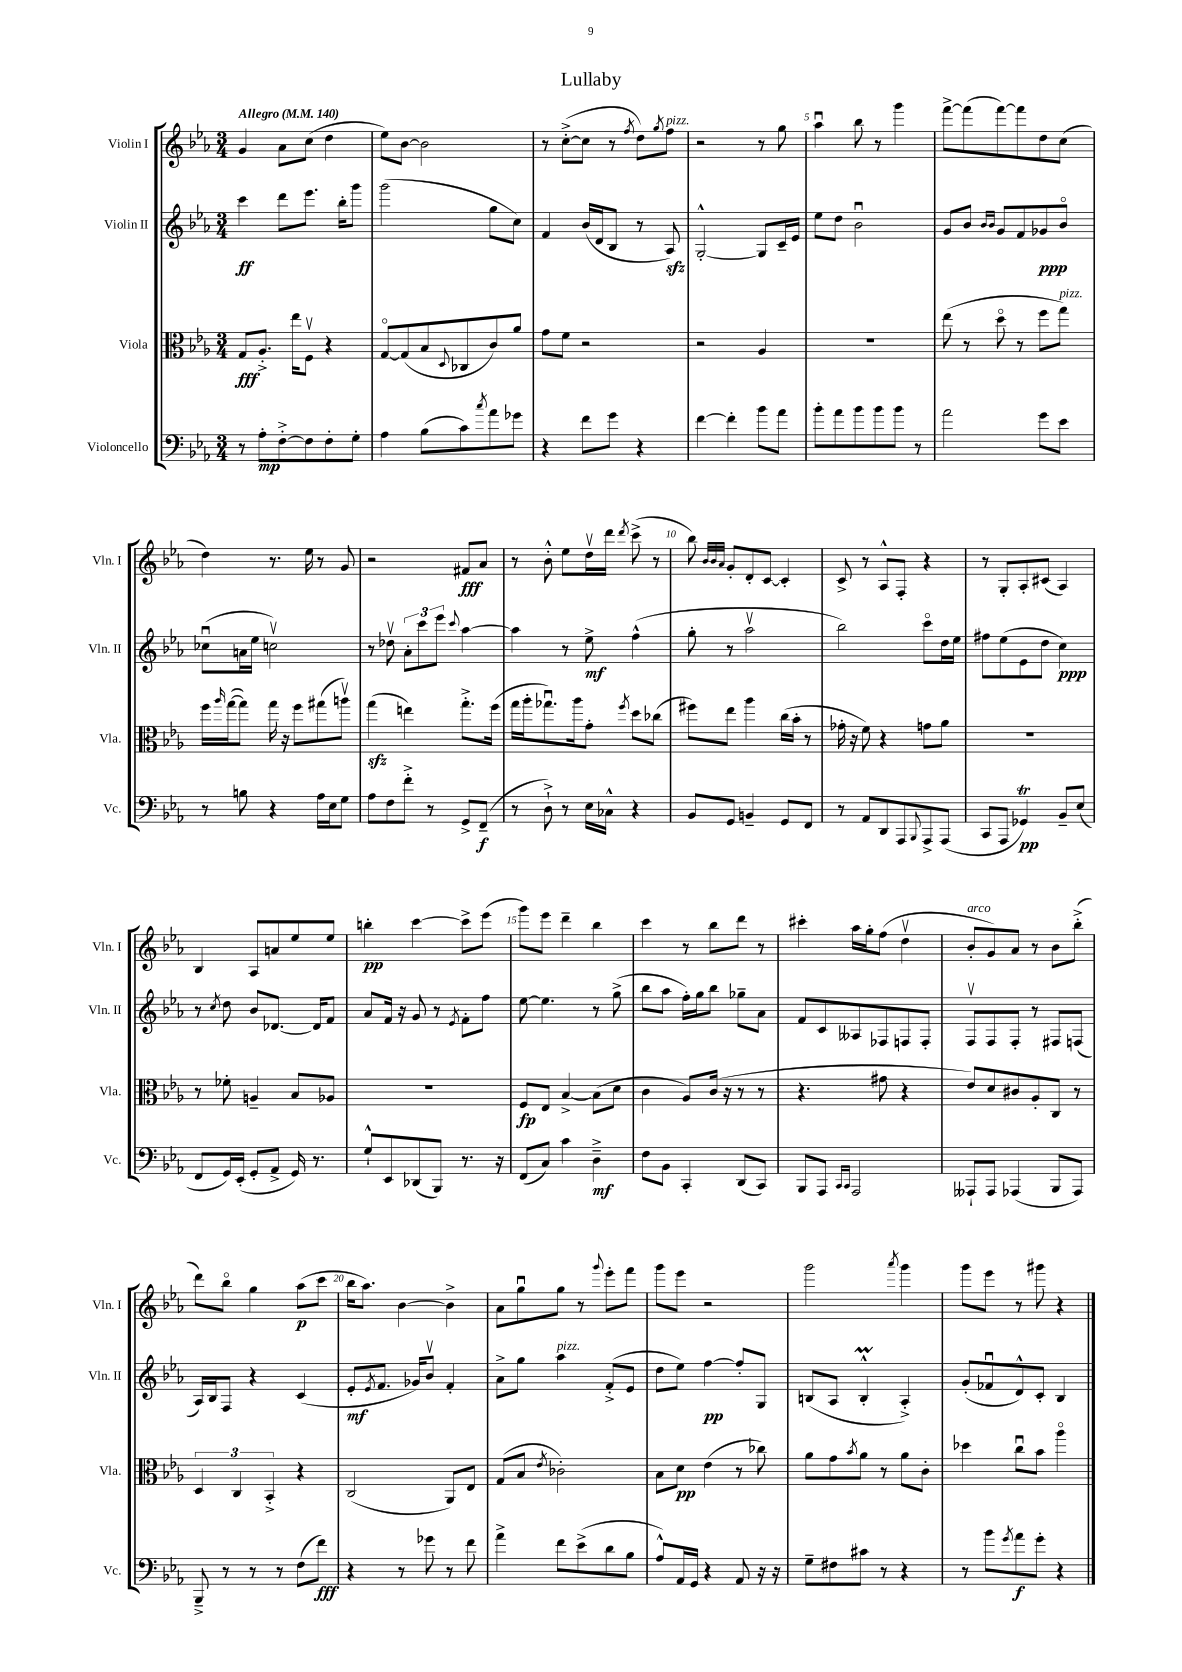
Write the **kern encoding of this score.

**kern	**dynam	**kern	**dynam	**kern	**dynam	**kern	**dynam
*part4	*part4	*part3	*part3	*part2	*part2	*part1	*part1
*staff4	*staff4	*staff3	*staff3	*staff2	*staff2	*staff1	*staff1
*I"Violoncello	*	*I"Viola	*	*I"Violin II	*	*I"Violin I	*
*I'Vc.	*	*I'Vla.	*	*I'Vln. II	*	*I'Vln. I	*
*clefF4	*	*clefC3	*	*clefG2	*	*clefG2	*
*k[b-e-a-]	*	*k[b-e-a-]	*	*k[b-e-a-]	*	*k[b-e-a-]	*
*M3/4	*	*M3/4	*	*M3/4	*	*M3/4	*
*MM140	*	*MM140	*	*MM140	*	*MM140	*
=1	=1	=1	=1	=1	=1	=1	=1
!	!	!	!	!	!	!LO:TX:a:B:t=Allegro	!
8r	.	8G/L	fff	4ccc\	ff	4g/	.
8A-'\L	mp	8.A-'^/J	.	.	.	.	.
[8F'^\	.	.	.	8ddd\L	.	8a-\L	.
.	.	16ee-\KL	.	.	.	.	.
8F\]	.	8Fv\J	.	8.eee-\J	.	(8cc\J	.
8F'\	.	4r	.	.	.	4dd\	.
.	.	.	.	16bb-'\KL	.	.	.
8G'\J	.	.	.	8ggg\J	.	.	.
=2	=2	=2	=2	=2	=2	=2	=2
4A-\	.	[8G/L	.	(2ggg\	.	8ee-\L)	.
.	.	(8G/]	.	.	.	[8b-\J	.
(8B-\L	.	8B-/	.	.	.	2b-\]	.
.	.	8qqD/	.	.	.	.	.
8c\)	.	8C-X/	.	.	.	.	.
8qcc/	.	.	.	.	.	.	.
8a-\	.	8c/)	.	8gg\L	.	.	.
8g-X\J	.	8a-/J	.	8cc\J)	.	.	.
=3	=3	=3	=3	=3	=3	=3	=3
4r	.	8g\L	.	4f/	.	8r	.
.	.	8f\J	.	.	.	([8cc'^\L	.
8f\L	.	2r	.	(16b-/LL	.	8cc\J]	.
.	.	.	.	16d/J	.	.	.
8g\J	.	.	.	8B-/J	.	8r	.
.	.	.	.	.	.	8qff/	.
4r	.	.	.	8r	.	8dd\L)	.
.	.	.	.	.	.	8qgg/	.
!	!	!	!	!	!	!LO:TX:a:i:t=pizz.	!
.	.	.	.	8A-zz/)	.	8ff\J	.
=4	=4	=4	=4	=4	=4	=4	=4
[4f\	.	2r	.	[2G'^^/	.	2r	.
4f'\]	.	.	.	.	.	.	.
8b-\L	.	4A-/	.	8G/L]	.	8r	.
8a-\J	.	.	.	16c~/L	.	8gg\	.
.	.	.	.	16e-/JJ	.	.	.
=5	=5	=5	=5	=5	=5	=5	=5
8b-'\L	.	2.r	.	8ee-\L	.	4aa-u\	.
8a-\	.	.	.	8dd\J	.	.	.
8b-\	.	.	.	2b-u\	.	8bb-\	.
8b-\	.	.	.	.	.	8r	.
8b-\J	.	.	.	.	.	4ggg\	.
8r	.	.	.	.	.	.	.
=6	=6	=6	=6	=6	=6	=6	=6
2a-\	.	(8ee-\	.	8g/L	.	[8fff^\L	.
.	.	8r	.	8b-/J	.	(8fff\]	.
.	.	.	.	16qqb-/LL	.	.	.
.	.	.	.	16qqb-/JJ	.	.	.
.	.	8dd\	.	8g/L	.	[8fff\)	.
.	.	8r	.	8f/	.	8fff\]	.
8g\L	.	8ff\L	.	8g-X/	ppp	8dd\	.
!	!	!LO:TX:a:i:t=pizz.	!	!	!	!	!
8e-\J	.	8gg\J)	.	8b-/J	.	(8cc\J	.
!!LO:LB:g=z
=7	=7	=7	=7	=7	=7	=7	=7
8r	.	16ff\LL	.	(8cc-Xu\L	.	4dd\)	.
.	.	16qqaa-/	.	.	.	.	.
.	.	([16gg\J	.	.	.	.	.
8Bn\	.	8gg\J])	.	16an\L	.	.	.
.	.	.	.	16ee-\JJ	.	.	.
4r	.	16gg\	.	2ccnv\)	.	8.r	.
.	.	16r	.	.	.	.	.
.	.	8ff\L	.	.	.	.	.
.	.	.	.	.	.	16ee-\	.
16A-\LL	.	(8gg#X\	.	.	.	8r	.
16E-\J	.	.	.	.	.	.	.
8G\J	.	8aanv\J)	.	.	.	8g/	.
=8	=8	=8	=8	=8	=8	=8	=8
8A-\L	.	(4ggzz\	.	8r	.	2r	.
8F\	.	.	.	8dd-Xv\	.	.	.
8f'^\J	.	4een\)	.	12a-'\L	.	.	.
.	.	.	.	12ccc\	.	.	.
8r	.	.	.	.	.	.	.
.	.	.	.	12eee-\J	.	.	.
.	.	.	.	8qqccc/	.	.	.
8GG^/L	.	8.gg'^\L	.	[4aa-\	.	8f#X/L	fff
(8FF~/J	f	.	.	.	.	8a-/J	.
.	.	(16ff\Jk	.	.	.	.	.
=9	=9	=9	=9	=9	=9	=9	=9
8r	.	16gg\LL	.	4aa-\]	.	8r	.
.	.	16aa-'\J	.	.	.	.	.
8D`^\)	.	8.gg-Xu\)	.	.	.	8b-'^^\	.
8r	.	.	.	8r	.	8ee-\L	.
.	.	16aa-\k	.	.	.	.	.
16E-\LL	.	8g'\J	.	8ee-^\	mf	16ddv\L	.
16C-X^^\JJ	.	.	.	.	.	16ddd\JJ	.
.	.	8qff/	.	.	.	8qddd/	.
4r	.	8dd\L	.	(4ff^^\	.	(8ccc^\	.
.	.	(8cc-X\J	.	.	.	8r	.
=10	=10	=10	=10	=10	=10	=10	=10
8BB-/L	.	8ff#X\L)	.	8gg'\	.	8bb-\)	.
.	.	.	.	.	.	32qqb-/LLL	.
.	.	.	.	.	.	32qqb-/	.
.	.	.	.	.	.	32qqa-/JJJ	.
8GG/J	.	8ee-\J	.	8r	.	8g'/L	.
4BBn~/	.	4aa-\	.	2aa-v\	.	8d'/	.
.	.	.	.	.	.	[8c/J	.
8GG/L	.	(16cc\LL	.	.	.	4c'/]	.
.	.	16b-'\JJ	.	.	.	.	.
8FF/J	.	8r	.	.	.	.	.
=11	=11	=11	=11	=11	=11	=11	=11
8r	.	16g-X'\	.	2bb-\)	.	8c^/	.
.	.	16r	.	.	.	.	.
8AA-/L	.	8f\)	.	.	.	8r	.
8DD/	.	4r	.	.	.	8A-^^/L	.
8AAA-/	.	.	.	.	.	8F'/J	.
8qqBBB-/	.	.	.	.	.	.	.
8AAA-^/	.	8gn\L	.	8ccc\L	.	4r	.
(8AAA-/J	.	8a-\J	.	16dd\L	.	.	.
.	.	.	.	16ee-\JJ	.	.	.
=12	=12	=12	=12	=12	=12	=12	=12
8CC/L	.	2.r	.	8ff#X\L	.	8r	.
8AAA-/J	.	.	.	(8ee-\	.	8G'/L	.
4GG-XT/)	pp	.	.	8e-\	.	8A-'/	.
.	.	.	.	8dd\J	.	(8c#X/J	.
8BB-~/L	.	.	.	4cc\)	ppp	4A-/)	.
(8E-/J	.	.	.	.	.	.	.
!!LO:LB:g=z
=13	=13	=13	=13	=13	=13	=13	=13
8FF/L	.	8r	.	8r	.	4B-/	.
.	.	.	.	8qcc/	.	.	.
16GG/L)	.	8f-X'\	.	8dd\	.	.	.
(16EE-'/JJ	.	.	.	.	.	.	.
8GG'/L	.	4An~/	.	8b-/L	.	8A-/L	.
8AA-^/J	.	.	.	[8.d-X/J	.	8an/	.
16GG/)	.	8B-/L	.	.	.	8ee-/	.
8.r	.	.	.	16d-/KL]	.	.	.
.	.	8A-X/J	.	8f/J	.	8ee-/J	.
=14	=14	=14	=14	=14	=14	=14	=14
8G`^^/L	.	2.r	.	8a-/L	.	4bbn'\	pp
8EE-/	.	.	.	16f/Jk	.	.	.
.	.	.	.	16r	.	.	.
(8DD-X/	.	.	.	8g/	.	[4ccc\	.
8BBB-/J)	.	.	.	8r	.	.	.
.	.	.	.	8qe-/	.	.	.
8.r	.	.	.	8f'\L	.	8ccc^\L]	.
.	.	.	.	8ff\J	.	(8eee-\J	.
16r	.	.	.	.	.	.	.
=15	=15	=15	=15	=15	=15	=15	=15
(8FF/L	.	8F/L	fp	[8ee-\	.	8ggg\L)	.
8C/J)	.	8E-/J	.	4.ee-\]	.	8eee-\J	.
4c\	.	[4B-^/	.	.	.	4ddd~\	.
4D~^\	mf	(8B-\L]	.	8r	.	4bb-\	.
.	.	8d\J	.	(8gg^\	.	.	.
=16	=16	=16	=16	=16	=16	=16	=16
8F\L	.	4c\	.	8bb-\L	.	4ccc\	.
8BB-\J	.	.	.	8aa-\J	.	.	.
4CC'/	.	8A-/L)	.	16ff'\LL)	.	8r	.
.	.	.	.	16gg\J	.	.	.
.	.	(16c/Jk	.	8bb-\J	.	8bb-\L	.
.	.	16r	.	.	.	.	.
(8DD/L	.	8r	.	8gg-X~\L	.	8ddd\J	.
8CC/J)	.	8r	.	8a-\J	.	8r	.
=17	=17	=17	=17	=17	=17	=17	=17
8BBB-/L	.	4.r	.	8f/L	.	4ccc#X'\	.
8AAA-/J	.	.	.	8c/	.	.	.
16qqCC/LL	.	.	.	.	.	.	.
16qqCC/JJ	.	.	.	.	.	.	.
2AAA-/	.	.	.	8A--X/	.	16aa-\LL	.
.	.	.	.	.	.	16gg'\J	.
.	.	8g#X\	.	8F-X/	.	(8ff\J	.
.	.	4r	.	8Fn/	.	4ddv\	.
.	.	.	.	8F'/J	.	.	.
=18	=18	=18	=18	=18	=18	=18	=18
!	!	!	!	!	!	!LO:TX:a:i:t=arco	!
8AAA--X`/L	.	8e-/L)	.	8Fv/L	.	8b-'/L	.
8AAA--/J	.	8d/	.	8F/	.	8g/)	.
(4AAA-X/	.	8c#X/	.	8F'/J	.	8a-/J	.
.	.	8A-'/	.	8r	.	8r	.
8BBB-/L	.	8C/J	.	8F#X/L	.	8b-\L	.
8AAA-/J)	.	8r	.	(8Fn/J	.	(8bb-'^\J	.
!!LO:LB:g=z
=19	=19	=19	=19	=19	=19	=19	=19
8BBB-~^/	.	6D/	.	16A-/LL)	.	8ddd\L)	.
.	.	.	.	16B-/J	.	.	.
8r	.	.	.	8F/J	.	8bb-\J	.
.	.	6C/	.	.	.	.	.
8r	.	.	.	4r	.	4gg\	.
.	.	6BB-'^/	.	.	.	.	.
8r	.	.	.	.	.	.	.
(8F\L	.	4r	.	(4c/	.	(8aa-\L	p
8f\J)	fff	.	.	.	.	8ccc\J	.
=20	=20	=20	=20	=20	=20	=20	=20
4r	.	(2C/	.	8e-'/L	mf	16bb-\KL	.
.	.	.	.	.	.	8.aa-\J)	.
.	.	.	.	8qe-/	.	.	.
.	.	.	.	8.f/J	.	.	.
8r	.	.	.	.	.	[4b-\	.
.	.	.	.	16g-X/KL)	.	.	.
8g-X\	.	.	.	8b-v/J	.	.	.
8r	.	8AA-/L)	.	4f'/	.	4b-^\]	.
8f\	.	8E-/J	.	.	.	.	.
=21	=21	=21	=21	=21	=21	=21	=21
4a-^\	.	(8G/L	.	8a-^\L	.	8a-\L	.
.	.	8B-/J	.	8gg\J	.	8ggu\	.
.	.	8qe-/	.	.	.	.	.
!	!	!	!	!LO:TX:a:i:t=pizz.	!	!	!
8f\L	.	2c-X'\)	.	4aa-\	.	8gg\J	.
(8e-^\	.	.	.	.	.	8r	.
.	.	.	.	.	.	8qqggg/	.
8d\	.	.	.	(8f'^/L	.	8eee-'\L	.
8B-\J	.	.	.	8e-/J	.	8fff\J	.
=22	=22	=22	=22	=22	=22	=22	=22
8A-^^/L)	.	8B-\L	.	8dd\L	.	8ggg\L	.
16AA-/L	.	8d\J	pp	8ee-\J)	.	8eee-\J	.
16GG/JJ	.	.	.	.	.	.	.
4r	.	(4e-\	.	[4ff\	pp	2r	.
8AA-/	.	8r	.	8ff'/L]	.	.	.
16r	.	8cc-X\)	.	8G/J	.	.	.
16r	.	.	.	.	.	.	.
=23	=23	=23	=23	=23	=23	=23	=23
8G~\L	.	8a-\L	.	(8Bn/L	.	2ggg\	.
8F#X\	.	8g\	.	8A-/J	.	.	.
.	.	8qb-/	.	.	.	.	.
8c#X\J	.	8a-\J	.	4Bm'^^/	.	.	.
8r	.	8r	.	.	.	.	.
.	.	.	.	.	.	8qaaa-/	.
4r	.	8a-\L	.	4A-'^/)	.	4ggg\	.
.	.	8c'\J	.	.	.	.	.
=24	=24	=24	=24	=24	=24	=24	=24
8r	.	4dd-X\	.	(8g'/L	.	8ggg\L	.
8b-\L	.	.	.	8f-Xu/	.	8eee-\J	.
8qg/	.	.	.	.	.	.	.
8a-\	f	8ccu\L	.	8d^^/)	.	8r	.
8g'\J	.	8b-\J	.	8c'/J	.	8ggg#X\	.
4r	.	4aa-\	.	4B-/	.	4r	.
==	==	==	==	==	==	==	==
*-	*-	*-	*-	*-	*-	*-	*-
